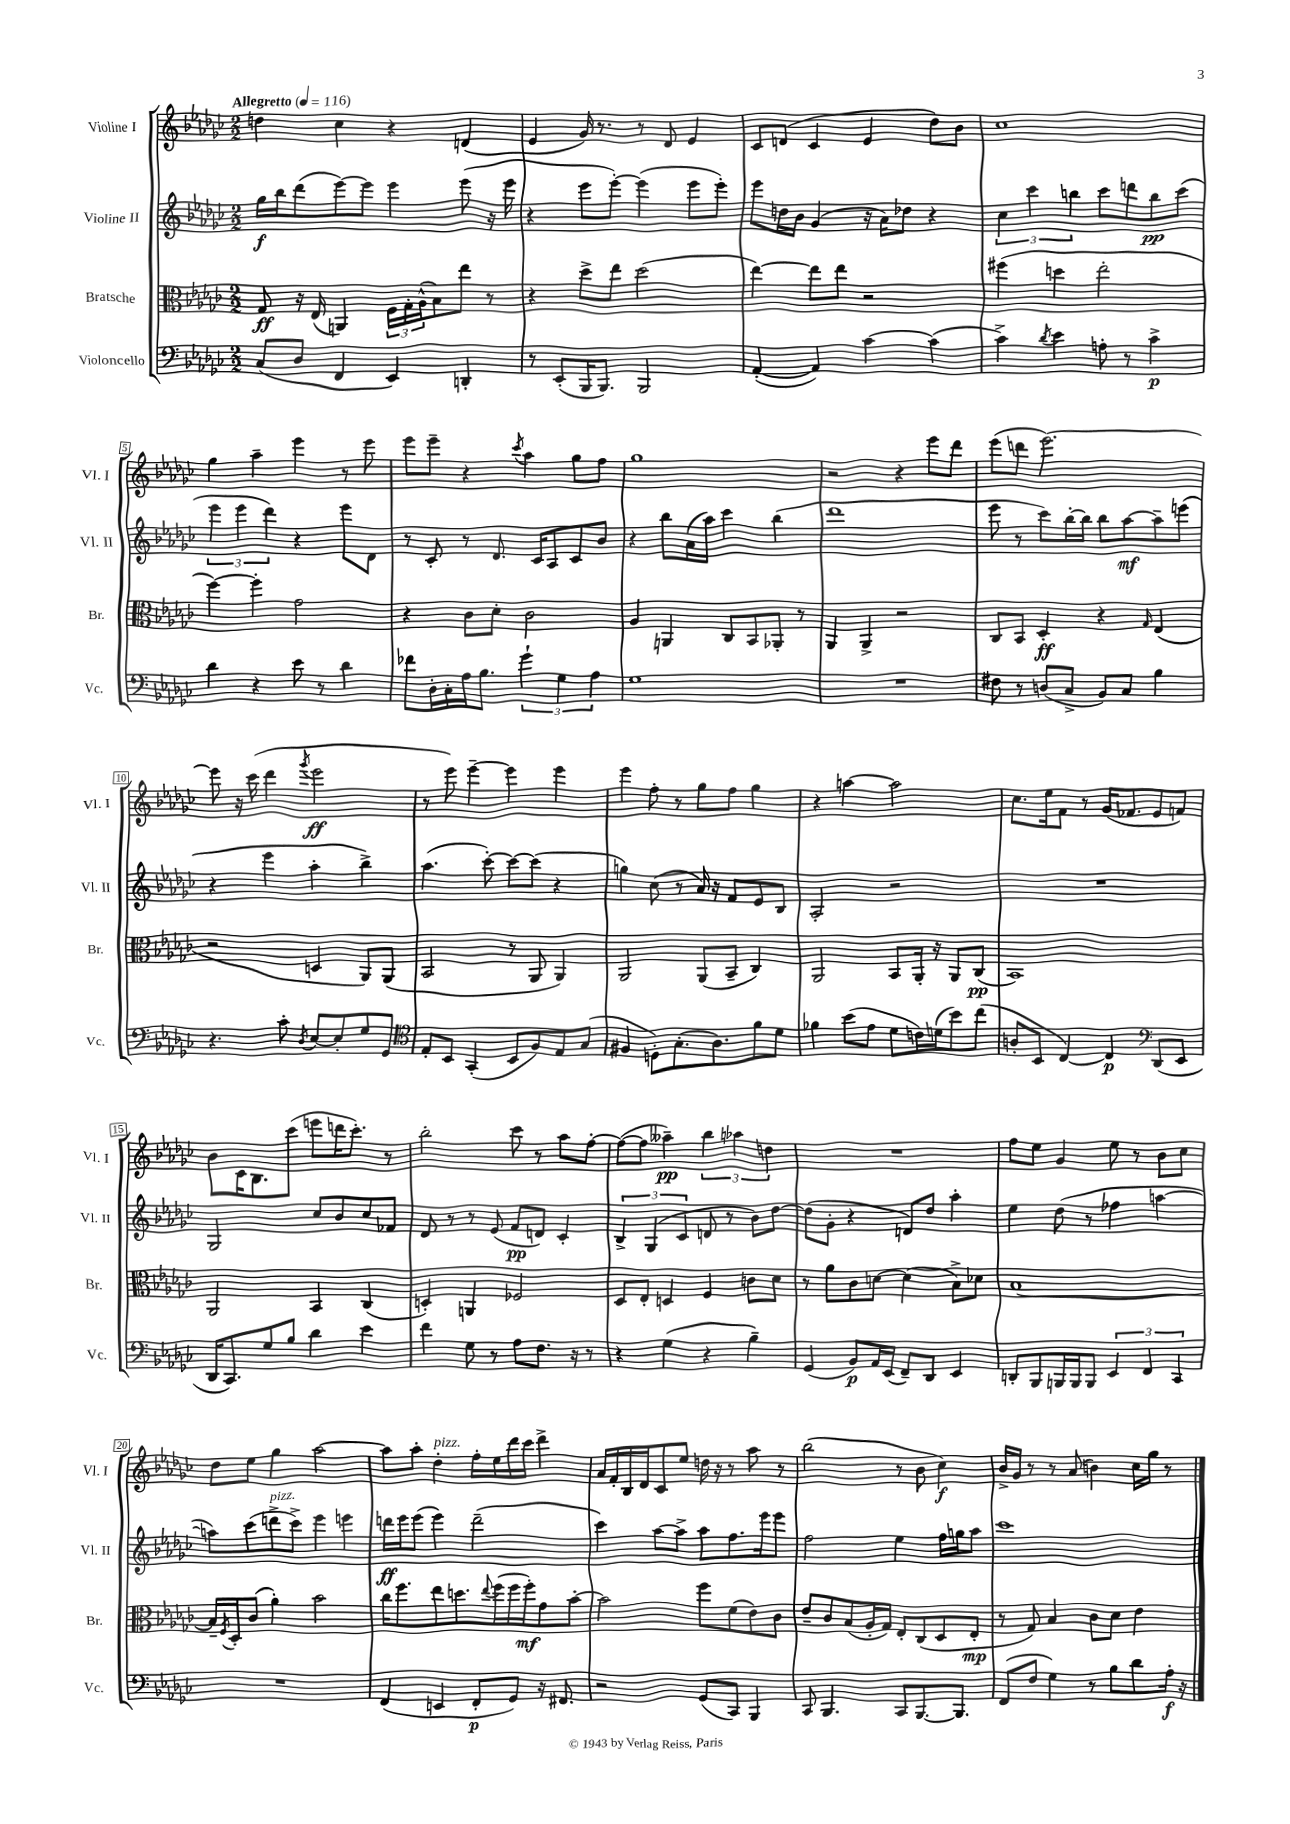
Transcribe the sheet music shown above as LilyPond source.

<<
\new StaffGroup <<
\new Staff = "s0" \with { instrumentName = "Violine I" shortInstrumentName = "Vl. I" } {
    \clef treble \key ges \major \numericTimeSignature \time 2/2 \tempo "Allegretto" 4 = 116
    d''4 ces''4 r4 d'4( |
    ees'4 ges'16) r8. r8 des'8 ees'4 |
    ces'8 d'8( ces'4 ees'4 des''8) bes'8 |
    ces''1 |
    ges''4 aes''4-- ees'''4 r8 ees'''8 |
    ees'''8 ees'''8-- r4 \acciaccatura { ces'''8 } aes''4 ges''8 f''8 |
    ges''1 |
    r2 r4 ees'''8 des'''8 |
    ees'''8( d'''8 ees'''2.~) |
    ees'''8 r16 ces'''16( des'''4 \acciaccatura { ges'''8 } ees'''2\ff |
    r8 ees'''8) ees'''4~-- ees'''4 ees'''4 |
    ees'''4 f''8-. r8 ges''8 f''8 ges''4 |
    r4 a''4~ a''2 |
    ces''8. ees''16 f'8 r8 ges'16( fes'8. ees'8 f'8) |
    bes'8 ces'16 bes8. ces'''8( e'''8 d'''16 ces'''8.-.) r8 |
    bes''2-. ces'''8 r8 aes''8 f''8~-. |
    f''8~( f''8 aeses''4--\pp) \tuplet 3/2 { bes''4 aes''4 d''4 } |
    R1 |
    f''8 ees''8 ges'4 ees''8 r8 bes'8 ces''8 |
    des''8 ees''8 ges''4 aes''2~ |
    aes''8 aes''8-. des''4-.^\markup { \italic "pizz." } f''16-. ees''16 des'''16 ces'''16 des'''4-> |
    aes'16 f'16-. bes16 des'16 ces'8 ees''8 d''16 r16 r8 aes''8 r8 |
    bes''2( r8 bes'8 ces''4\f) |
    bes'16-> ges'16 r8 r8 aes'8( b'4) ces''16 ges''16 r8 \bar "|." |
}
\new Staff = "s1" \with { instrumentName = "Violine II" shortInstrumentName = "Vl. II" } {
    \clef treble \key ges \major \numericTimeSignature \time 2/2
    ges''16\f bes''16 des'''8( ees'''8~) ees'''8 ees'''4 ees'''8( r16 ees'''16 |
    r4 ees'''8 ees'''8~-.) ees'''4( ees'''8 ees'''8-.) |
    ees'''8 d''16 bes'16 ges'4( r16 aes'16) des''8 r4 |
    \tuplet 3/2 { ces''4 ces'''4 b''4 } ces'''8 d'''8 b''8\pp ces'''8( |
    \tuplet 3/2 { ees'''4 ees'''4 des'''4) } r4 ees'''8 des'8 |
    r8 ces'8-. r8 des'8. ces'16 aes8 ces'8 bes'8 |
    r4 bes''8 aes'16( aes''16) ces'''4 bes''4( |
    des'''1 |
    ees'''8 r8 ces'''8) bes''16~-. bes''16 bes''8 aes''8~\mf aes''8-- e'''8( |
    r4 ees'''4 aes''4-. bes''4->) |
    aes''4.( ces'''8~-.) ces'''8~ ces'''8( r4 |
    g''4) ces''8( r8 aes'16) r16 f'8 ees'8 bes8 |
    aes2-. r2 |
    R1 |
    ges2 ces''8 bes'8 ces''8 fes'8 |
    des'8 r8 r8 ees'8( f'8\pp d'8) ces'4-. |
    \tuplet 3/2 { bes4-> ges4( ces'4 } d'8 r8 bes'8) des''8~ |
    des''8( ges'8-. r4 d'8) des''8 aes''4-. |
    ees''4 des''8( r8 fes''4 a''4~ |
    a''8) ces'''8( d'''8->^\markup { \italic "pizz." } ces'''8->) ees'''4 e'''4 |
    d'''16\ff ees'''16 ees'''8( ees'''4) d'''2--( |
    ces'''4) aes''8~ aes''8-> aes''8 f''8. ees'''16 ees'''8 |
    f''2 ees''4 f''16 g''16 aes''8 |
    ces'''1 \bar "|." |
}
\new Staff = "s2" \with { instrumentName = "Bratsche" shortInstrumentName = "Br." } {
    \clef alto \key ges \major \numericTimeSignature \time 2/2
    ges8\ff r16 ees16( a,4) \tuplet 3/2 { f16 ges16-. aes16-^( } bes8) ees''8 r8 |
    r4 des''8-> ees''8 des''2( |
    ees''4~) ees''8 ees''8 r2 |
    fis''4( d''4 ees''2-. |
    f''4~) f''4-. ges'2 |
    r4 ces'8 des'8-. ces'2 |
    aes4 a,4 ces8 bes,8 aes,8-. r8 |
    aes,4 aes,4-> r2 |
    ces8 bes,8 des4-.\ff r4 \grace { ges16 } ees4( |
    r2 d4 aes,8) aes,8( |
    bes,2 r8 aes,8 aes,4) |
    aes,2 aes,8( bes,8-- ces4) |
    aes,2 bes,8 aes,16-. r16 aes,8 ces8\pp( |
    bes,1) |
    aes,2 bes,4 ces4( |
    d4-.) a,4 fes2 |
    des8 ees8-. d4 f4 c'8 des'8 |
    r8 aes'8 ces'8 d'8~ d'4( bes8->) des'8 |
    bes1~ |
    bes16-- \acciaccatura { f8 } des16-. ces'8( aes'4-.) bes'2 |
    ces''16 f''8. ees''8 d''8. \appoggiatura { ees''8 } f''16( f''16 f''16-.\mf) ges'8 bes'8~-. |
    bes'2 f''8 f'8( ees'8) ces'8 |
    ees'8-- ces'8 bes8( aes16-. ges16) ees8-. ces8( des8 ees8-.\mp |
    r8 ges8) bes4 ces'8 des'8 ees'4 \bar "|." |
}
\new Staff = "s3" \with { instrumentName = "Violoncello" shortInstrumentName = "Vc." } {
    \clef bass \key ges \major \numericTimeSignature \time 2/2
    ces8( des8 f,4 ees,4) d,4-. |
    r8 ees,8-.( bes,,16 bes,,8.) bes,,2 |
    aes,4~-.( aes,4) ces'4~ ces'4( |
    ces'4->) \acciaccatura { des'8 } ees'4 a8-. r8 ces'4->\p |
    des'4 r4 ees'8 r8 des'4 |
    fes'8 des16-. ces16-. aes16 bes8. \tuplet 3/2 { ges'4-! ges4 aes4 } |
    ges1 |
    R1 |
    fis8 r8 d8( ces8-> bes,8) ces8 bes4 |
    r4. ces'8-. \acciaccatura { des8 } ees8~ ees8-. ges8 ges,8 |
    \clef tenor ees8-. bes,8 ges,4-.( bes,8 f8) ees8 ges8( |
    fis4 d8-.) ges8.-.( aes8.) f'8 des'8 |
    fes'4 bes'8( ees'8 des'8 c'16) d'16( bes'8) ces''8( |
    a8-. bes,8 ces4~) ces4\p \clef bass des,8( ees,8 |
    des,16 ces,8.) ges8 bes8 des'4 ees'4 |
    f'4 ges8 r8 aes8 f8. r16 r8 |
    r4 ges4( r4 bes4--) |
    ges,4( bes,8\p) aes,16 ees,16( f,8--) des,8 ees,4 |
    d,8-. bes,,8 b,,16 b,,16 b,,8 \tuplet 3/2 { ees,4 f,4 ces,4 } |
    R1 |
    f,4( e,4 f,8-.\p ges,8) r16 fis,8. |
    r2 ges,8( ces,8) bes,,4 |
    ces,8 bes,,4. ces,8 bes,,8.~ bes,,8. |
    f,8( f8 ges4) r8 bes8 des'8 aes16-.\f r16 \bar "|." |
}
>>
>>
\layout { \context { \Score \override BarNumber.stencil = #(make-stencil-boxer 0.1 0.3 ly:text-interface::print) } }
